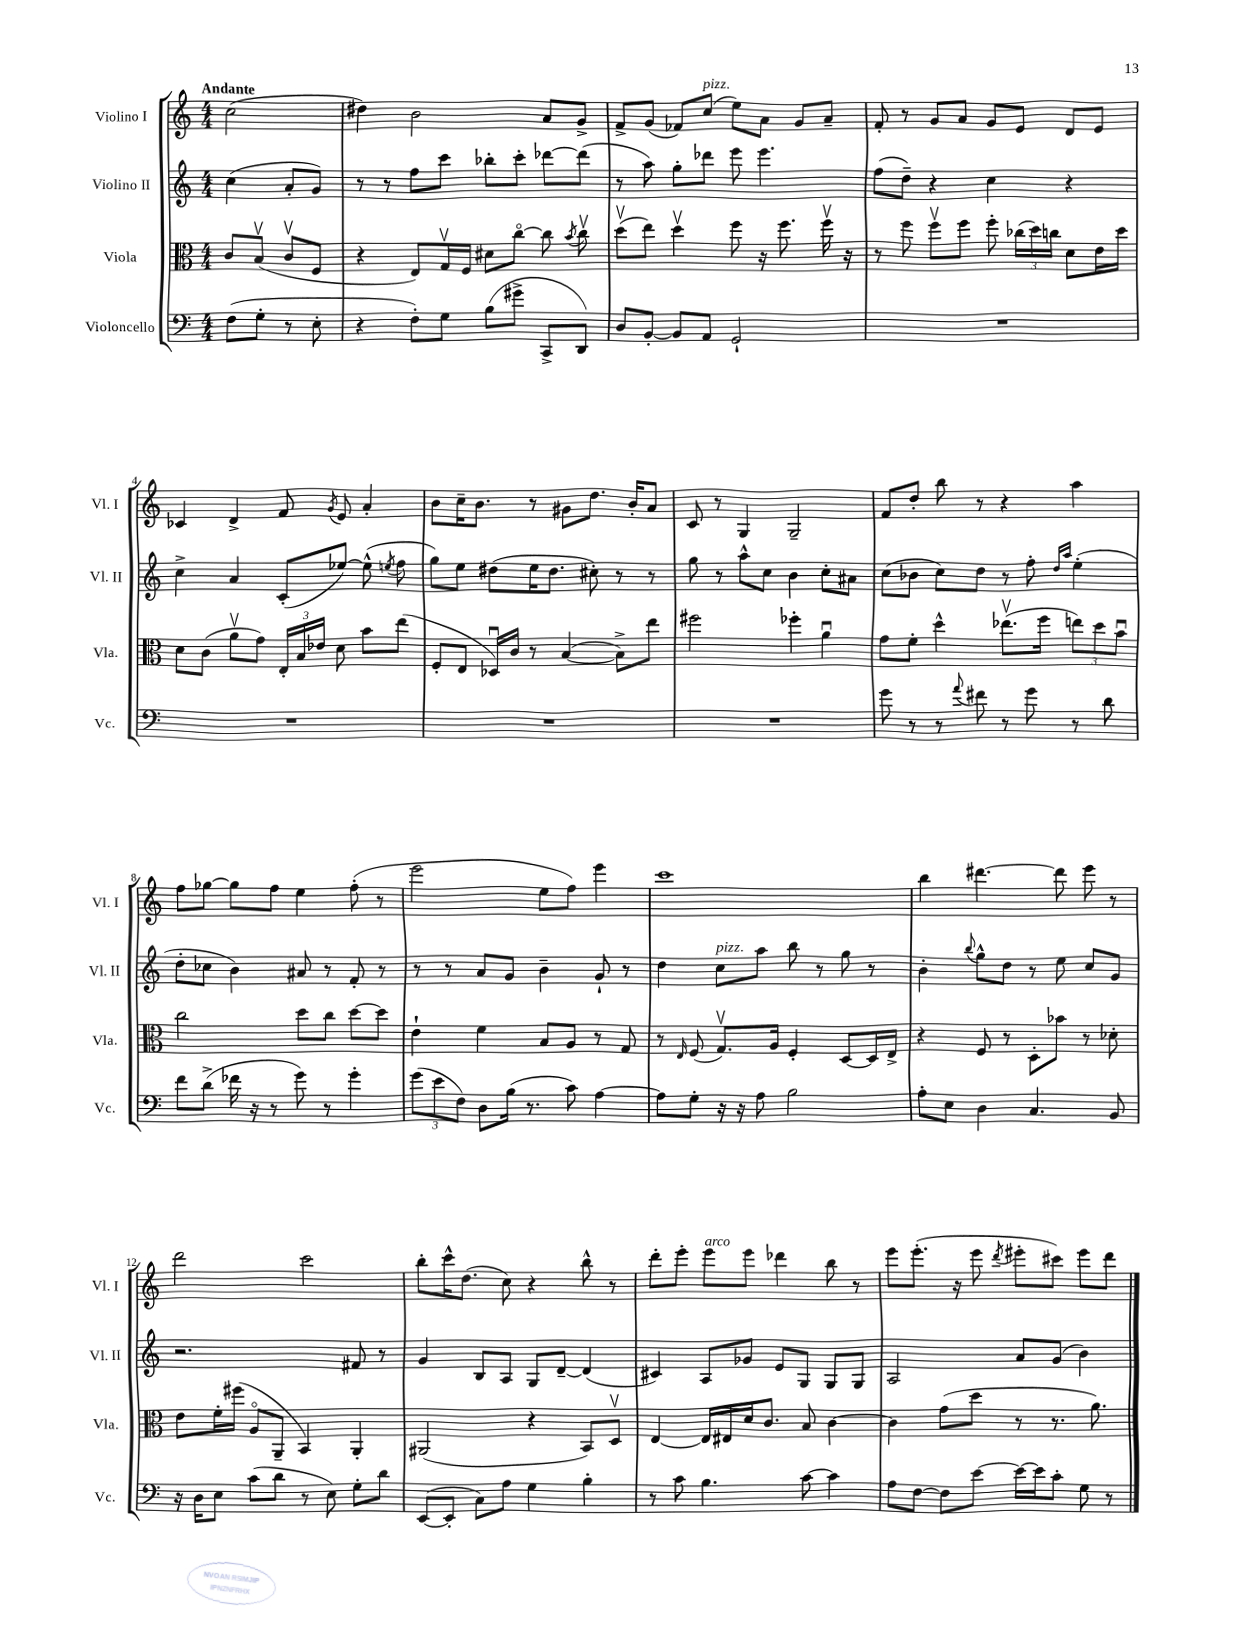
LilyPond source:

<<
\new StaffGroup <<
\new Staff = "s0" \with { instrumentName = "Violino I" shortInstrumentName = "Vl. I" } {
    \clef treble \key c \major \numericTimeSignature \time 4/4 \partial 2 \tempo "Andante"
    \autoBeamOff c''2( |
    dis''4) b'2 a'8[ g'8]-> |
    f'8[-> g'8]( fes'8[) c''8]^\markup { \italic "pizz." }( e''8[) a'8] g'8[ a'8]-- |
    f'8-. r8 g'8[ a'8] g'8[ e'8] d'8[ e'8] |
    ces'4 d'4-> f'8 \acciaccatura { g'8 } e'8 a'4-. |
    b'8[ c''16-- b'8.] r8 gis'8[ d''8.] b'16[-. a'8] |
    c'8 r8 g4 g2-- |
    f'8[ d''8]-. b''8 r8 r4 a''4 |
    f''8[ ges''8]~ ges''8[ f''8] e''4 f''8-.( r8 |
    e'''2 e''8[ f''8]) e'''4 |
    c'''1 |
    b''4 dis'''4.~ dis'''8 e'''8 r8 |
    d'''2 c'''2 |
    b''8[-. c'''16-^ d''8.]( c''8) r4 b''8-^ r8 |
    d'''8[-. e'''8]-. e'''8[^\markup { \italic "arco" } e'''8] des'''4 b''8 r8 |
    e'''8[ e'''8.]-.( r16 e'''8 \acciaccatura { d'''8 } eis'''8[-. cis'''8]) eis'''8[ d'''8] \bar "|." |
}
\new Staff = "s1" \with { instrumentName = "Violino II" shortInstrumentName = "Vl. II" } {
    \clef treble \key c \major \numericTimeSignature \time 4/4 \partial 2
    \autoBeamOff c''4( a'8[-. g'8]) |
    r8 r8 f''8[ c'''8] bes''8[-. c'''8]-. des'''8[~ des'''8]( |
    r8 a''8) g''8[-. des'''8] e'''8 e'''4. |
    f''8[( d''8]--) r4 c''4 r4 |
    c''4-> a'4 c'8[-.( ees''8]~) ees''8-^( \acciaccatura { e''8 } f''8 |
    g''8[) e''8] dis''8[( e''16 dis''8.] cis''8-.) r8 r8 |
    g''8 r8 a''8[-^ c''8] b'4 c''8[-. ais'8] |
    c''8[( bes'8] c''8[) d''8] r8 f''8-. \grace { d''16[ a''16] } e''4-.( |
    d''8[-. ces''8] b'4) ais'8 r8 f'8-. r8 |
    r8 r8 a'8[ g'8] b'4-- g'8-! r8 |
    d''4 c''8[^\markup { \italic "pizz." } a''8] b''8 r8 g''8 r8 |
    b'4-. \appoggiatura { b''8 } g''8[-^ d''8] r8 e''8 c''8[ g'8] |
    r2. fis'8 r8 |
    g'4 b8[ a8] g8[ d'8]~-- d'4( |
    cis'4) a8[ ges'8] e'8[ g8] g8[ g8] |
    a2 a'8[ g'8]( b'4) \bar "|." |
}
\new Staff = "s2" \with { instrumentName = "Viola" shortInstrumentName = "Vla." } {
    \clef alto \key c \major \numericTimeSignature \time 4/4 \partial 2
    \autoBeamOff c'8[ b8]\upbow( c'8[\upbow f8] |
    r4 e8[) g16\upbow f16] dis'8[ c''8]~\flageolet c''8 \acciaccatura { b'8 } c''8\upbow |
    d''8[\upbow( e''8]) d''4\upbow f''8 r16 f''8. f''16\upbow r16 |
    r8 f''8 f''8[\upbow f''8] f''8-. \tuplet 3/2 { ces''16[( d''16) c''16] } d'8[ e'16 d''16] |
    d'8[ c'8]( a'8[\upbow g'8]) \tuplet 3/2 { e16[-. b16 ees'16] } d'8 b'8[ e''8]( |
    f8[-. e8] des16[\downbow) c'16] r8 b4~( b8[->) e''8] |
    fis''2 fes''4-. a'4\downbow |
    g'8[ f'8]-. d''4-^ ees''8.[\upbow( f''16] \tuplet 3/2 { e''8[) d''8 b'8]\downbow } |
    c''2 d''8[ c''8] d''8[~ d''8] |
    e'4-! f'4 b8[ a8] r8 g8 |
    r8 \grace { e16 } f8( g8.[\upbow) a16] f4-. d8[~ d16 e16]-> |
    r4 f8 r8 d8[-. bes'8] r8 des'8-. |
    e'8[ f'16-. fis''16]( a8[\flageolet a,8]-- b,4) a,4-. |
    ais,2( r4 b,8[) d8]\upbow |
    e4~ e16[ eis16 d'16 c'8.] b8 c'4~ |
    c'4 g'8[( d''8] r8 r8. a'8.) \bar "|." |
}
\new Staff = "s3" \with { instrumentName = "Violoncello" shortInstrumentName = "Vc." } {
    \clef bass \key c \major \numericTimeSignature \time 4/4 \partial 2
    \autoBeamOff f8[( g8]-. r8 e8-. |
    r4 f8[-.) g8] b8[( gis'8]-> c,8[-> d,8]) |
    d8[ b,8]~-. b,8[ a,8] g,2-! |
    R1 |
    R1 |
    R1 |
    R1 |
    g'8 r8 r8 \appoggiatura { a'8 } fis'8 r8 g'8 r8 d'8 |
    f'8[ d'8]->( fes'16 r16 r8 g'8) r8 g'4-. |
    \tuplet 3/2 { g'8[( e'8 f8]) } d8[ b16]( r8. c'8) a4~ |
    a8[ g8]-. r16 r16 a8 b2 |
    a8[-. e8] d4 c4. b,8 |
    r16 d16[ e8] c'8[( d'8] r8 e8) g8[-. d'8] |
    e,8[~( e,8]-. c8[) a8] g4 b4-. |
    r8 c'8 b4. c'8~ c'4 |
    a8[ f8]~ f8[ e'8]~ e'16[~ e'16 c'8]-. g8 r8 \bar "|." |
}
>>
>>
